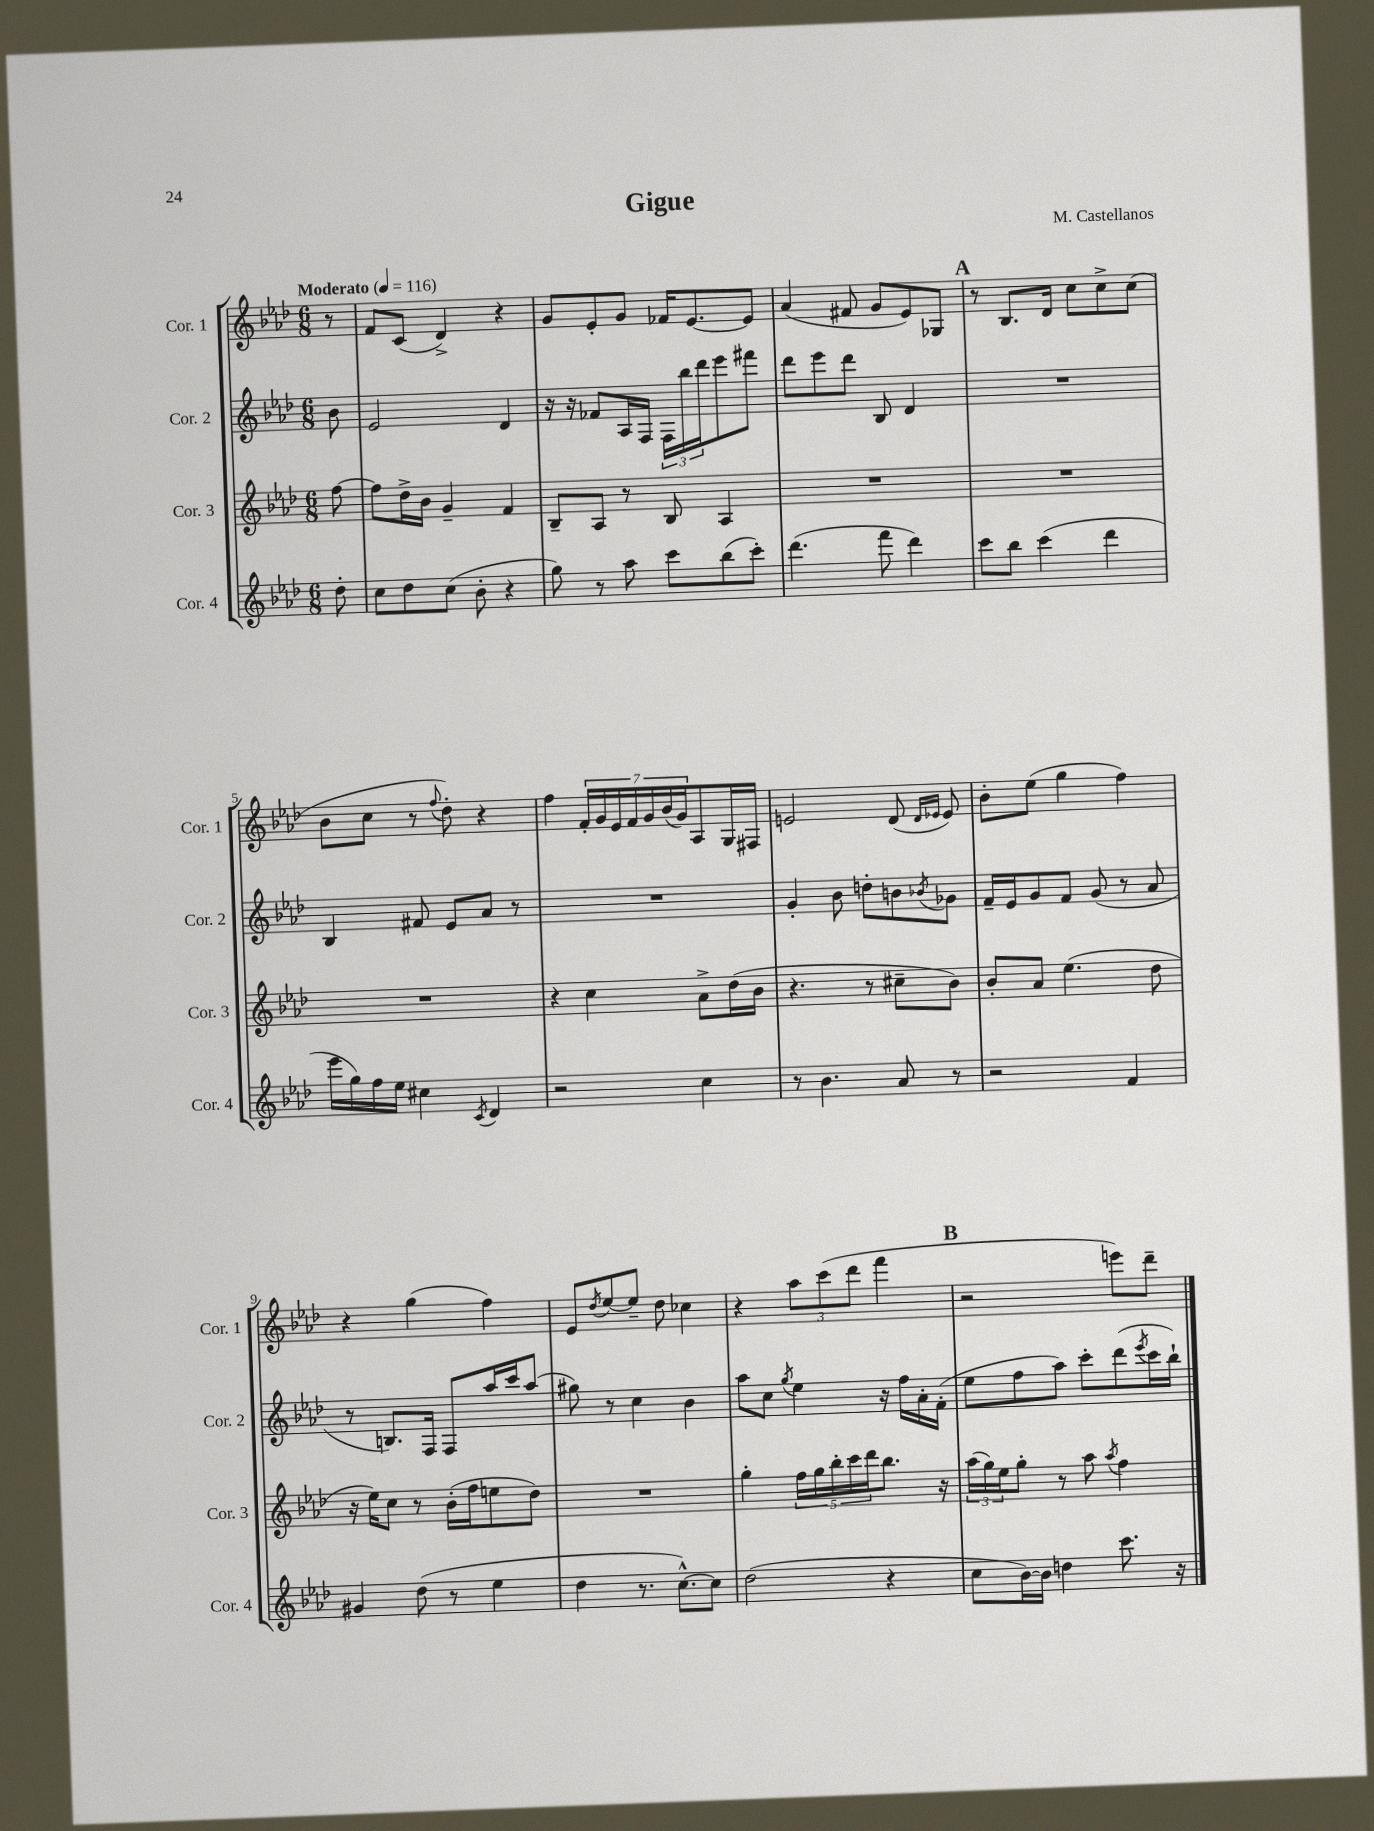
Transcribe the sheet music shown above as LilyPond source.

\header { title = "Gigue" composer = "M. Castellanos" }
<<
\new StaffGroup <<
\new Staff = "s0" \with { instrumentName = "Cor. 1" shortInstrumentName = "Cor. 1" } {
    \clef treble \key aes \major \numericTimeSignature \time 6/8 \partial 8 \tempo "Moderato" 4 = 116
    r8 |
    f'8 c'8( des'4->) r4 |
    g'8 ees'8-. g'8 fes'16 ees'8.~ ees'8 |
    aes'4( fis'8 g'8 ees'8) ges8 |
    \mark \markup { \bold "A" } r8 bes8. des'16 c''8 c''8-> c''8( |
    bes'8 c''8 r8 \appoggiatura { f''8 } des''8-.) r4 |
    f''4 \tuplet 7/4 { f'16-. g'16 ees'16 f'16 g'16 bes'16( g'16) } aes8 g16 fis16 |
    e'2 des'8( \grace { des'16 ees'16 } ees'8) |
    bes'8-. ees''8( g''4 f''4) |
    r4 g''4( f''4) |
    ees'8 \acciaccatura { des''8 } ees''8~ ees''8-- des''8 ces''4 |
    r4 \tuplet 3/2 { aes''8 c'''8( des'''8 } f'''4 |
    \mark \markup { \bold "B" } r2 e'''8) des'''8-- \bar "|." |
}
\new Staff = "s1" \with { instrumentName = "Cor. 2" shortInstrumentName = "Cor. 2" } {
    \clef treble \key aes \major \numericTimeSignature \time 6/8 \partial 8
    bes'8 |
    ees'2 des'4 |
    r16 r16 fes'8 aes16 f16 \tuplet 3/2 { f16 bes''16 des'''16 } ees'''8 fis'''8 |
    des'''8 ees'''8 des'''8 bes8 des'4 |
    \mark \markup { \bold "A" } R2. |
    bes4 fis'8 ees'8 aes'8 r8 |
    R2. |
    g'4-. bes'8 d''8-. b'8 \acciaccatura { bes'8 } ges'8 |
    f'16-- ees'16 g'8 f'8 g'8( r8 aes'8 |
    r8 b8.) f16 f8 aes''16 c'''16 aes''8( |
    gis''8) r8 c''4 bes'4 |
    aes''8 c''8 \acciaccatura { g''8 } ees''4 r16 f''16 aes'16-. f'16-.( |
    \mark \markup { \bold "B" } ees''8 f''8 aes''8) c'''8-. des'''8( \acciaccatura { ees'''8 } c'''16 bes''16-!) \bar "|." |
}
\new Staff = "s2" \with { instrumentName = "Cor. 3" shortInstrumentName = "Cor. 3" } {
    \clef treble \key aes \major \numericTimeSignature \time 6/8 \partial 8
    f''8~ |
    f''8 des''16-> bes'16 g'4-- f'4 |
    bes8-- aes8 r8 bes8 aes4 |
    R2. |
    \mark \markup { \bold "A" } R2. |
    R2. |
    r4 c''4 aes'8-> des''16( bes'16 |
    r4. r8 cis''8-- bes'8) |
    bes'8-. aes'8 ees''4.( des''8 |
    r16 ees''16) c''8 r8 bes'16-.( f''16 e''8 des''8) |
    R2. |
    g''4-. \tuplet 5/4 { f''16 g''16 bes''16-. c'''16 des'''16 } bes''8. r16 |
    \mark \markup { \bold "B" } \tuplet 3/2 { aes''16( g''16) ees''16 } g''8-. r8 aes''8 \acciaccatura { aes''8 } f''4 \bar "|." |
}
\new Staff = "s3" \with { instrumentName = "Cor. 4" shortInstrumentName = "Cor. 4" } {
    \clef treble \key aes \major \numericTimeSignature \time 6/8 \partial 8
    des''8-. |
    c''8 des''8 c''8( bes'8-. r4 |
    g''8) r8 aes''8 c'''8 bes''8( c'''8-.) |
    des'''4.( f'''8 des'''4) |
    \mark \markup { \bold "A" } c'''8 bes''8 c'''4( des'''4 |
    ees'''16 g''16) f''16 ees''16 cis''4 \acciaccatura { c'8 } des'4 |
    r2 c''4 |
    r8 bes'4. aes'8 r8 |
    r2 f'4 |
    gis'4 des''8( r8 ees''4 |
    des''4 r8. c''8.~-^) c''8 |
    des''2( r4 |
    \mark \markup { \bold "B" } c''8 bes'16~) bes'16 d''4 c'''8. r16 \bar "|." |
}
>>
>>
